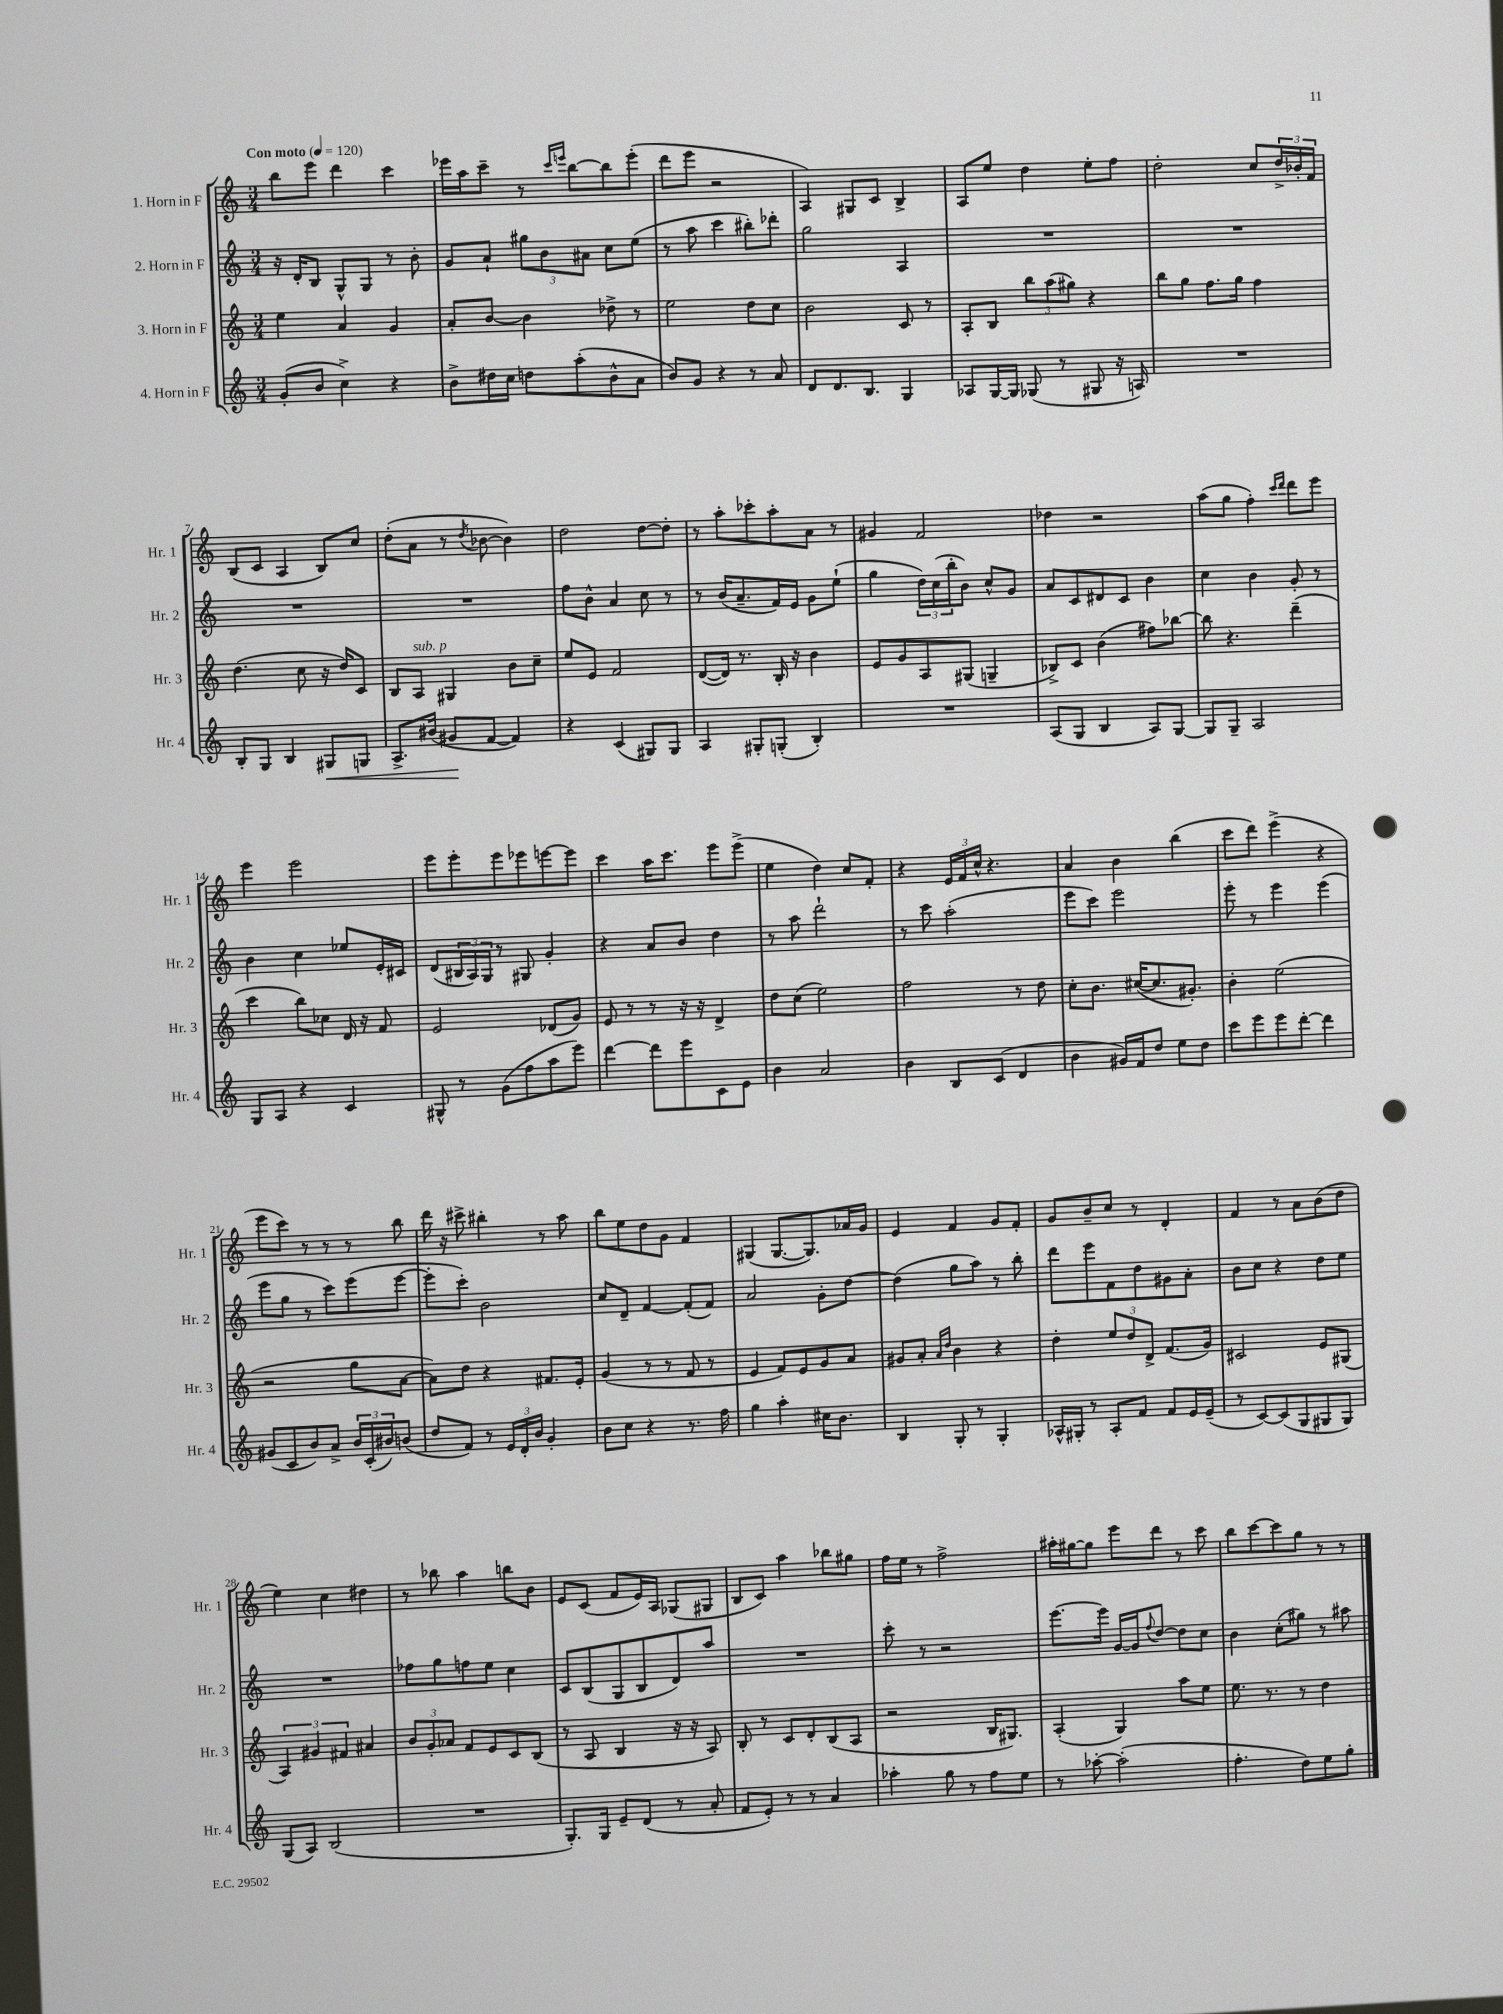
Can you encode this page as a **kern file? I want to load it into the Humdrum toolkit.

**kern	**kern	**kern	**kern
*staff4	*staff3	*staff2	*staff1
*clefG2	*clefG2	*clefG2	*clefG2
*k[]	*k[]	*k[]	*k[]
*M3/4	*M3/4	*M3/4	*M3/4
*MM120	*MM120	*MM120	*MM120
(8g'/L	4ee\	16r	8bb\L
.	.	16d'/LK	.
8b/J	.	8B/J	8eee\J
4cc^\)	4a/	8G^^/L	4ddd\
.	.	8G/J	.
4r	4g/	8r	4ccc\
.	.	8b'\	.
=	=	=	=
8b^\L	8a'/L	8g/L	16eee-\LL
.	.	.	16aa\J
16dd#\L	[8b/J	8a`/J	8ccc~\J
16cc\JJ	.	.	.
8dd\L	4b\]	12gg#\L	8r
.	.	12b\	.
.	.	.	16qqccc/LL
.	.	.	16qqeee/JJ
(8aa'\	.	.	[8bb\L
.	.	12a#\J	.
8b^^\	8dd-^\	8cc\L	8bb\]
8a\J	8r	(8ee\J	(8eee'\J
=	=	=	=
8b/L)	2ee\	8r	8ddd\L
8g/J	.	8aa\	8eee\J
4r	.	4ccc\	2r
8r	8dd\L	8bb#'\L)	.
8a/	8cc\J	8ddd-'\J	.
=	=	=	=
8d/L	2b\	2gg\	4A/)
8.d/	.	.	.
.	.	.	8G#/L
8.B/J	.	.	.
.	.	.	8c/J
4G/	8c/	4A/	4B^/
.	8r	.	.
=	=	=	=
8A-/L	8A'/L	2.r	8A/L
[16G/L	8B/J	.	8ee/J
16G/]JJ	.	.	.
(8G-/	12bb\L	.	4dd\
.	(12aa\	.	.
8r	.	.	.
.	12gg#\J)	.	.
8G#/	4r	.	8ee'\L
16r	.	.	8ff\J
16A/)	.	.	.
=	=	=	=
2.r	8bb\L	2.r	2dd'\
.	8gg\J	.	.
.	8.ff\L	.	.
.	16gg\Jk	.	.
.	4ff\	.	8cc/L
.	.	.	24dd^/L
.	.	.	24b-'/
.	.	.	24f/JJ
=	=	=	=
8B'/L	(4.dd\	2.r	(8B/L
8G/J	.	.	8c/J
4B/	.	.	4A/
.	8cc\	.	.
8G#/L	16r	.	8B/L)
.	16dd/LK)	.	.
8G/J	8c/J	.	8cc/J
=	=	=	=
8.A^/L	8B/L	2.r	(8dd'\L
.	8A/J	.	8a\J
(16b#/Jk	.	.	.
8g#/L	4G#/	.	8r
.	.	.	8qdd/
[8f/J	.	.	[8b-\
4f/])	8b\L	.	4b-\])
.	8cc~\J	.	.
=	=	=	=
4r	8ee/L	8ff\L	2dd\
.	8e/J	8b^^\J	.
(4c/	2f/	4a/	.
8G#/L)	.	8cc\	[8dd\L
8G#/J	.	8r	8dd'\]J
=	=	=	=
4A/	([8d/L	8r	8r
.	16d/]Jk)	(16b/LK	8aa'\L
.	8.r	8.a~/	.
8G#'/L	.	.	8ccc-'\
(8G'/J	16B'/	16f/L)	8aa'\
.	16r	16e/JJ	.
4B'/)	4b\	8g\L	8a\J
.	.	(8ee`\J	8r
=	=	=	=
2.r	8e/L	4gg\	4g#/
.	8g/	.	.
.	8A/	24dd\LL)	2f/
.	.	(24cc\	.
.	.	24bb'\J	.
.	(8G#/J	8b\J)	.
.	4G~/	8cc^^/L	.
.	.	8g/J	.
=	=	=	=
(8A/L	8B-^/L)	8a/L	4dd-\
8G/J	8c/J	8c/	.
4B/	(4b\	8d#/	2r
.	.	8c/J	.
8A/L)	8ff#\L)	4b\	.
[8G/J	[8bb-\J	.	.
=	=	=	=
8G/]L	8bb-\]	4cc\	(8aa\L
8G~/J	4.r	.	8gg\J
2A/	.	4b\	4ff'\)
.	.	.	16qqccc/LL
.	.	.	16qqddd/JJ
.	(4ddd~\	8g'/	8ddd\L
.	.	8r	8eee\J
=	=	=	=
8G/L	4ccc\	4b\	4eee\
8A/J	.	.	.
4r	8bb\L)	4cc\	2eee\
.	8cc-\J	.	.
4c/	16d/	8ee-/L	.
.	16r	.	.
.	8f/	16e'/L	.
.	.	16c#/JJ	.
=	=	=	=
8G#^^/	2e/	(8d/L	8eee\L
8r	.	24B#/L	8eee'\
.	.	24A/)	.
.	.	24G/JJ	.
(8g\L	.	8r	8eee\
8ff\	.	8G#/	8eee-\
8aa\	(8d-/L	4g'/	[8eee\
8eee\J)	8g/J)	.	8eee\]J
=	=	=	=
[4ddd\	8e/	4r	4ccc\
.	8r	.	.
8ddd\]L	8r	8a/L	16aa\LK
.	.	.	8.ccc\J
8eee\	16r	8b/J	.
.	16r	.	.
8c\	4d^/	4dd\	8eee\L
8e\J	.	.	(8eee^\J
=	=	=	=
4b\	8dd\L	8r	4ee\
.	(8cc\J	8aa\	.
2a/	2ee\)	2ddd`\	4dd\)
.	.	.	8cc/L
.	.	.	8f'/J
=	=	=	=
4b\	2ff\	8r	4r
.	.	8ccc\	.
8B/L	.	(2aa'\	24e/LL
.	.	.	24f/
.	.	.	24cc^^/JJ
(8c/J	.	.	4.r
4d/	8r	.	.
.	8dd\	.	.
=	=	=	=
4b\	8cc'\L	8eee\L	4a/
.	8.b\J	8ccc\J)	.
16g#/LL)	.	2eee\	4b\
16f/J	([16cc#/LK	.	.
8dd/J	8.cc#/]	.	.
8ee\L	.	.	(4bb\
.	8.g#'/J)	.	.
8dd\J	.	.	.
=	=	=	=
8ccc\L	4b'\	8eee'\	8ccc\L
8eee\	.	8r	8ddd\J)
8eee\	(2ee\	4eee\	(4eee^\
[8ddd'\J	.	.	.
4ddd\]	.	(4eee\	4r
=	=	=	=
(8g#/L	2r	8eee\L	8eee\L
8c/	.	8gg\J	8ccc\J)
8b/)	.	8r	8r
8a^/J	.	8ccc\L)	8r
24b/LL	8gg\L	(8eee\	8r
(24c'/	.	.	.
24b#/J)	.	.	.
(8b/J	[8a\J	[8eee\J	8bb\
=	=	=	=
8dd/L	8a\]L)	8eee'\]L	16ddd\
.	.	.	16r
8f/J)	8dd\J	8ccc'\J)	8ccc#^\
8r	4r	2b\	4bb#'\
24e/LL	.	.	.
24d'/	.	.	.
24b/JJ	.	.	.
4g'/	8.f#/L	.	8r
.	.	.	8aa\
.	16e'/Jk	.	.
=	=	=	=
8b\L	(4g/	8cc/L	8bb\L
8cc\J	.	8d~/J	8ee\
4r	8r	[4f/	8dd\
.	8r	.	8g\J
8.r	8f/	(8f'/]L	4f/
.	8r	8f/J)	.
16ff\	.	.	.
=	=	=	=
4gg\	4e/	2a/	(4G#/
4aa'\	8f/L)	.	[8.G#/L
.	8e/	.	.
.	.	.	8.G#/])
16cc#\LK	8g/	8g'\L	.
8.b\J	.	.	.
.	8a/J	[8dd\J	16a-/L
.	.	.	16g/JJ
=	=	=	=
4B/	8g#/L	(4dd\]	4e/
.	8a'/J	.	.
.	16qqa/LL	.	.
.	16qqdd/JJ	.	.
8G'/	4b\	8gg\L	4f/
8r	.	8aa\J)	.
4G'/	4r	8r	8g/L
.	.	8bb'\	8f'/J
=	=	=	=
16A-^^/LL	4dd'\	8ddd\L	8g/L
16G#'/JJ	.	.	.
8r	.	8eee\	8b~/
8A-'/L	12ee/L	8f\	8cc/J
.	12dd/	.	.
8f/J	.	8dd\	8r
.	12d^/J	.	.
8f/L	(8.f/L	8g#\	4d'/
16e/L	.	8a'\J	.
(16e~/JJ	16g/Jk)	.	.
=	=	=	=
8r	2c#/	8b\L	4f/
[8c/L)	.	8cc\J	.
(8c/]	.	4r	8r
8G/	.	.	8a\L
8G#/	8e/L	8dd\L	(8b\
8G#/J)	(8G#/J	8ee\J	8dd\J
=	=	=	=
(8G/L	6A/)	2.r	4ee\)
8A/J)	.	.	.
.	6g#/	.	.
(2B/	.	.	4cc\
.	6f#/	.	.
.	4a#/	.	4dd#\
=	=	=	=
2.r	12b/L	8ff-\L	8r
.	12g'/	.	.
.	.	8gg\	8bb-\
.	12a-/J	.	.
.	8f/L	8ff\	4aa\
.	8e/	8ee\J	.
.	8c/	4cc\	8bb\L
.	(8B/J	.	8b\J
=	=	=	=
8.G'/L)	8r	8c/L	8e/L
.	8A/	(8B/	(8c/J
16G/Jk	.	.	.
8e~/L	4B/	8G/	8f/L
(8d/J	.	8B/	16e/L)
.	.	.	16A/JJ
8r	16r	8d/)	(8G-/L
.	16r	.	.
8a'/	8A/)	8aa/J	8G#/J
=	=	=	=
8f/L	8B'/	2.r	8B/L
8e'/J)	8r	.	8c/J)
8r	8c/L	.	4aa\
8r	8d'/	.	.
4a/	(8B/	.	8bb-\L
.	8A/J	.	8gg#\J
=	=	=	=
4aa-'\	2r	8ccc'\	16ff\LL
.	.	.	16ee\JJ
.	.	8r	8r
8gg\	.	2r	2ff^\
8r	.	.	.
8ff\L	16B/LK	.	.
.	8.G#/J)	.	.
8ee\J	.	.	.
=	=	=	=
8r	(4A'/	[8.eee\L	16aa#'\LL
.	.	.	[16gg#\J
[8aa-'\	.	.	8gg#\]J
.	.	16eee\]Jk	.
(2aa-'\]	4G/)	[16g/LL	8eee\L
.	.	16g/]J	.
.	.	8qqff/	.
.	.	[8dd/J	8ddd\J
.	8aa\L	8dd\]L	8r
.	8ee\J	8cc\J	8ccc\
=	=	=	=
4.ff'\	8.ee\	4b\	8bb\L
.	.	.	[8ccc\
.	8.r	.	.
.	.	(8cc'\L	8ccc\]
8dd\L)	8r	8gg#\J)	8gg\J
8ee\	4dd\	8r	8r
8gg'\J	.	8aa#\	8r
==	==	==	==
*-	*-	*-	*-
